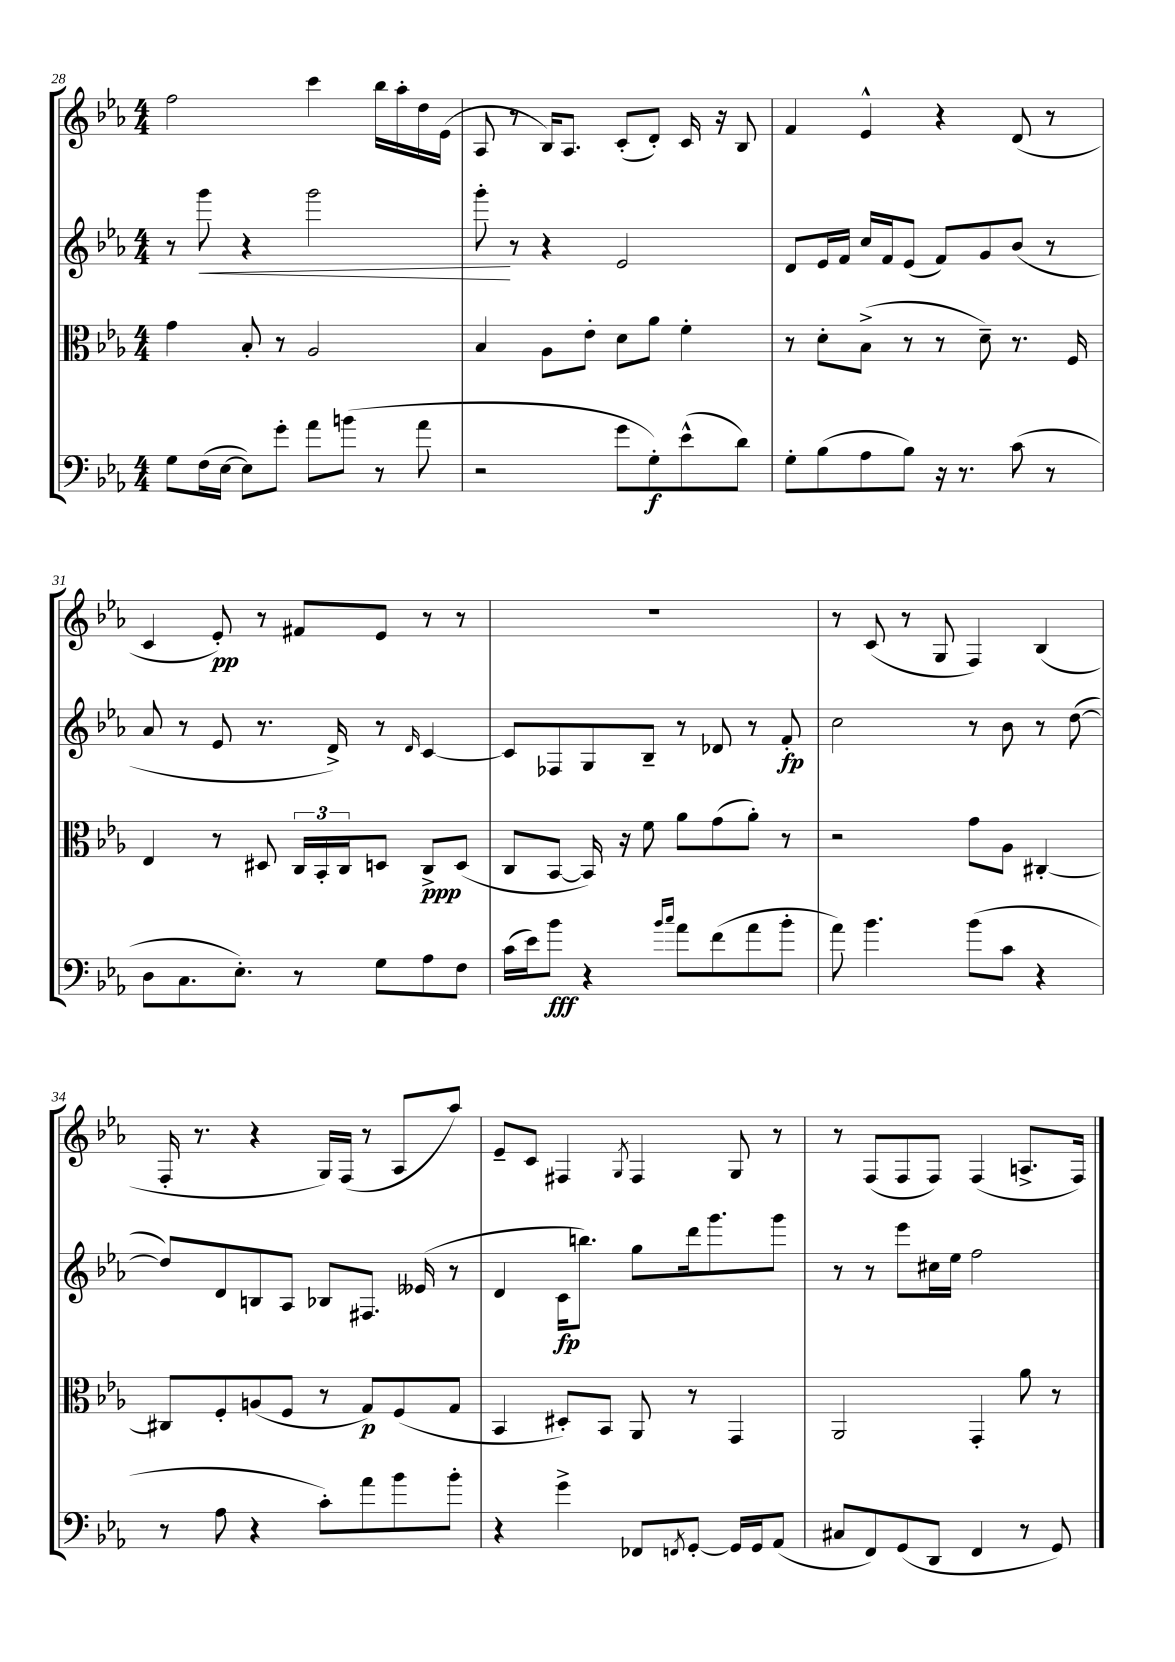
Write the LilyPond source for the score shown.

<<
\new StaffGroup <<
\new Staff = "s0" {
    \clef treble \key ees \major \numericTimeSignature \time 4/4
    f''2 c'''4 bes''16 aes''16-. d''16 ees'16( |
    aes8 r8 bes16) aes8. c'8-.( d'8-.) c'16 r16 bes8 |
    f'4 ees'4-^ r4 d'8( r8 |
    c'4 ees'8-.\pp) r8 fis'8 ees'8 r8 r8 |
    R1 |
    r8 c'8( r8 g8 f4) bes4( |
    f16-. r8. r4 g16) f16( r8 aes8 aes''8) |
    ees'8-- c'8 fis4 \acciaccatura { g8 } fis4 g8 r8 |
    r8 f8( f8 f8) f4( a8.-> f16) \bar "|." |
}
\new Staff = "s1" {
    \clef treble \key ees \major \numericTimeSignature \time 4/4
    r8 g'''8\< r4 g'''2 |
    g'''8-.\! r8 r4 ees'2 |
    d'8 ees'16 f'16 c''16 f'16 ees'8( f'8) g'8 bes'8( r8 |
    aes'8 r8 ees'8 r8. d'16->) r8 \grace { d'16 } c'4~ |
    c'8 fes8 g8 bes8-- r8 des'8 r8 f'8-.\fp |
    c''2 r8 bes'8 r8 d''8~( |
    d''8) d'8 b8 aes8 bes8 fis8. eeses'16( r8 |
    d'4 c'16\fp b''8.) g''8 d'''16 g'''8. g'''8 |
    r8 r8 ees'''8 cis''16 ees''16 f''2 \bar "|." |
}
\new Staff = "s2" {
    \clef alto \key ees \major \numericTimeSignature \time 4/4
    g'4 bes8-. r8 aes2 |
    bes4 aes8 ees'8-. d'8 aes'8 f'4-. |
    r8 d'8-. bes8->( r8 r8 d'8--) r8. f16 |
    ees4 r8 dis8 \tuplet 3/2 { c16 bes,16-. c16 } d8 c8->\ppp d8( |
    c8 bes,8~ bes,16) r16 f'8 aes'8 g'8( aes'8-.) r8 |
    r2 g'8 aes8 cis4~-. |
    cis8 f8-. a8( f8 r8 g8\p) f8( g8 |
    bes,4 dis8-.) bes,8 aes,8 r8 g,4 |
    aes,2 g,4-. aes'8 r8 \bar "|." |
}
\new Staff = "s3" {
    \clef bass \key ees \major \numericTimeSignature \time 4/4
    g8 f16( ees16~ ees8) g'8-. aes'8 b'8( r8 aes'8 |
    r2 g'8 g8-.\f) ees'8-^( d'8) |
    g8-. bes8( aes8 bes8) r16 r8. c'8( r8 |
    d8 c8. ees8.-.) r8 g8 aes8 f8 |
    c'16( ees'16) bes'8\fff r4 \grace { bes'16 c''16 } aes'8 f'8( aes'8 bes'8-. |
    aes'8) bes'4. bes'8( c'8 r4 |
    r8 aes8 r4 c'8-.) aes'8 bes'8 bes'8-. |
    r4 g'4-> fes,8 \acciaccatura { f,8 } g,8~-. g,16 g,16 aes,8( |
    cis8 f,8) g,8( d,8 f,4 r8 g,8) \bar "|." |
}
>>
>>
\layout { \context { \Score currentBarNumber = #28 } }
